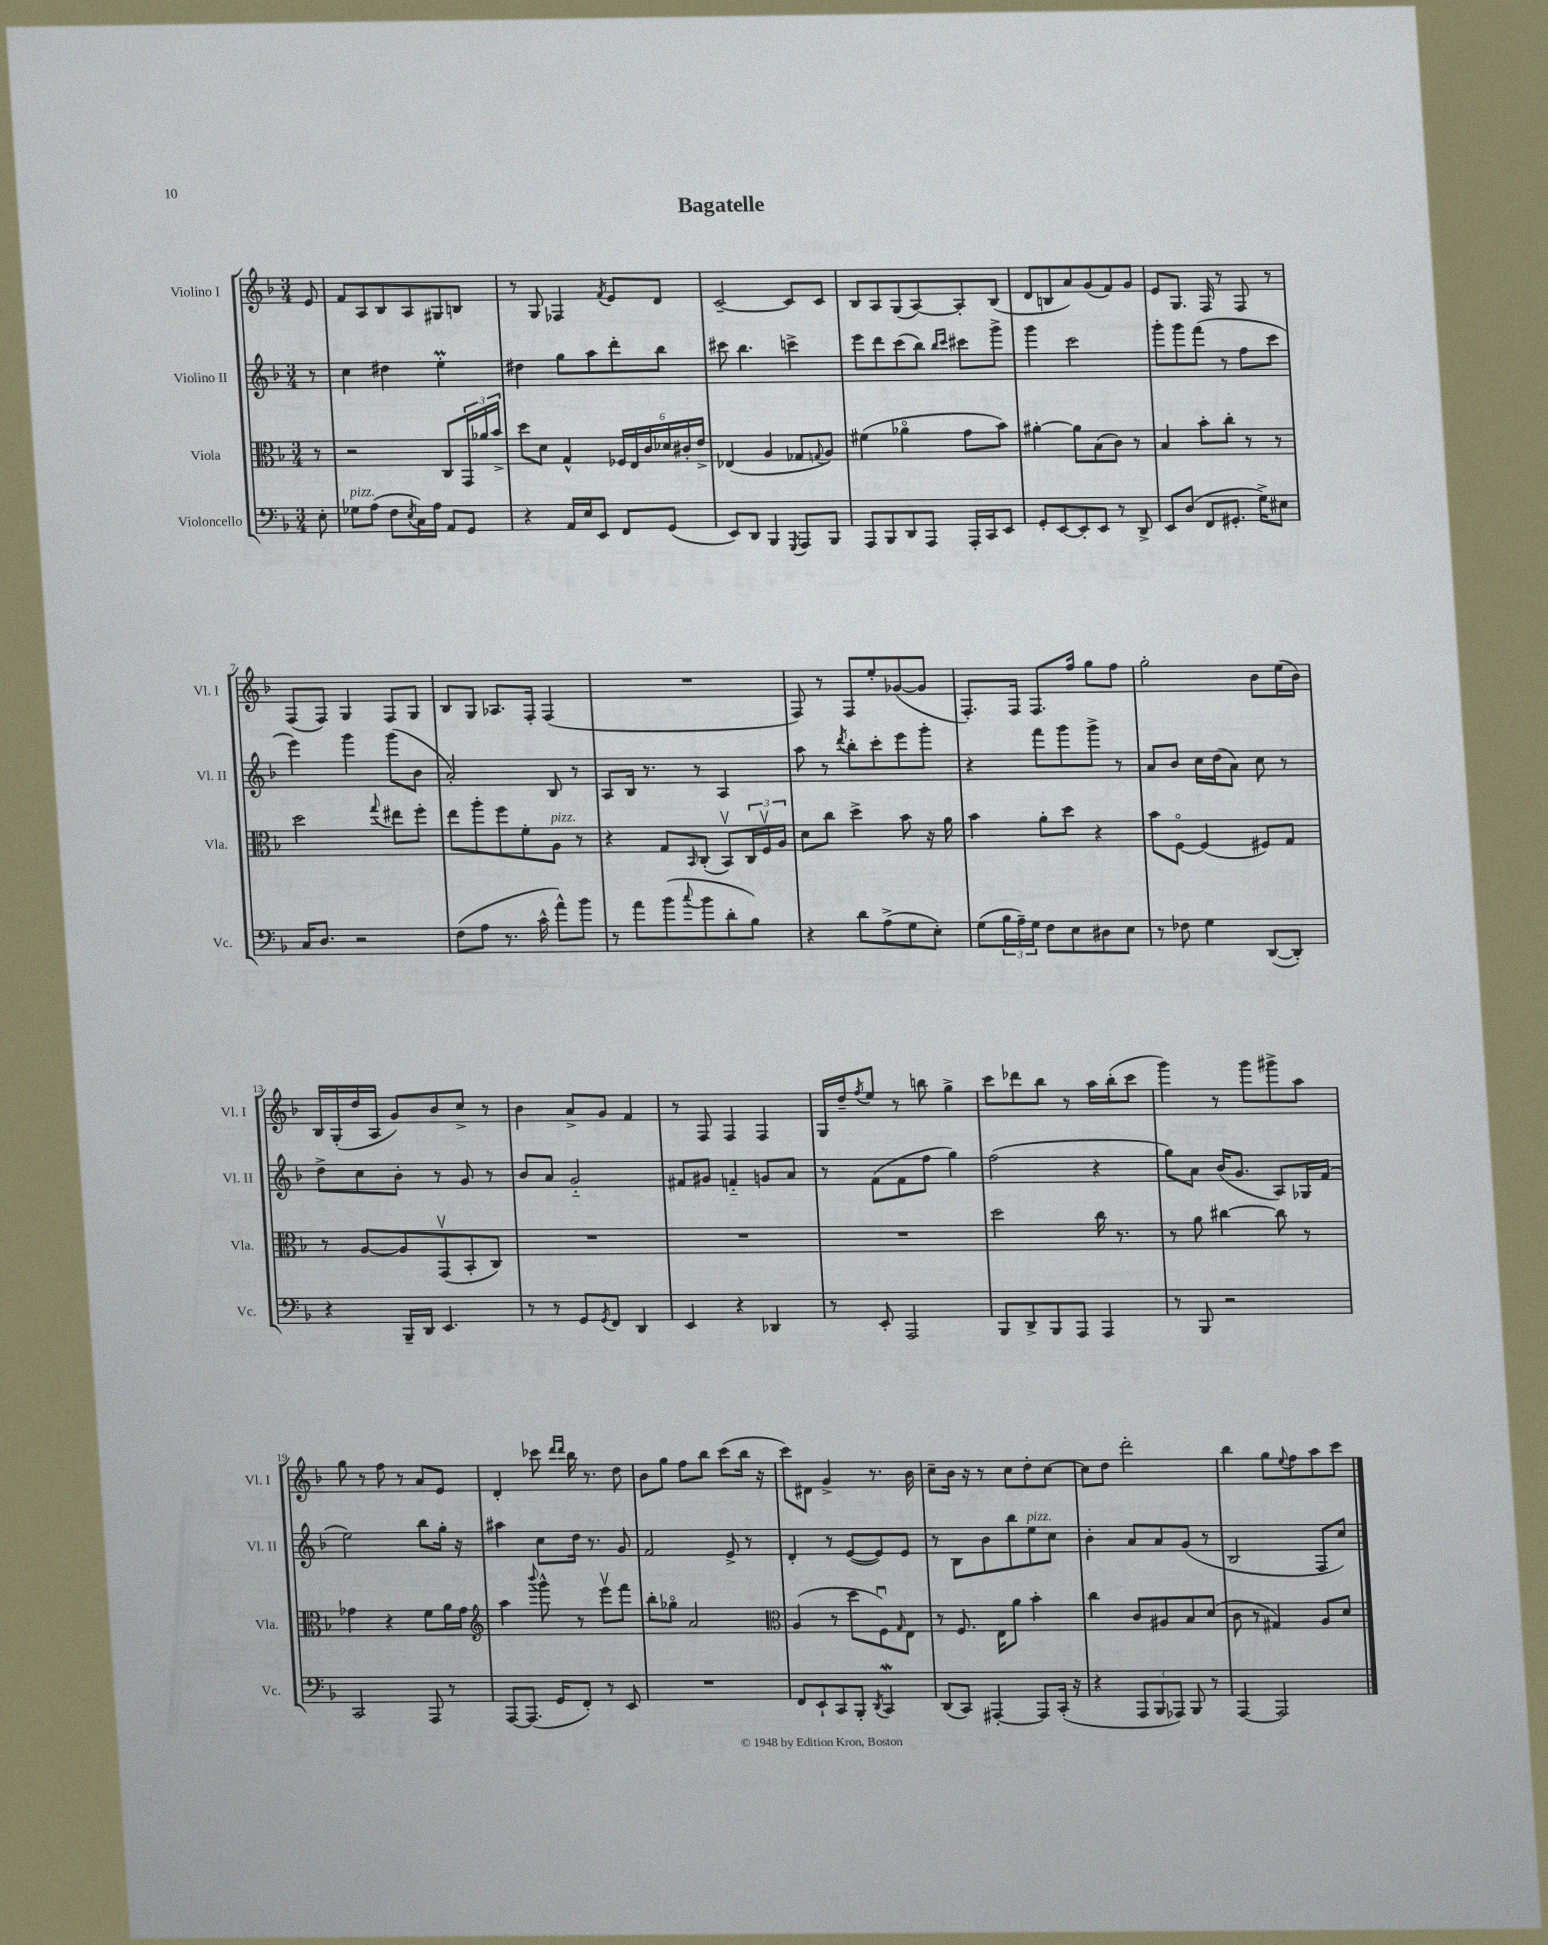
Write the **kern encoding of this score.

**kern	**kern	**kern	**kern
*staff4	*staff3	*staff2	*staff1
*clefF4	*clefC3	*clefG2	*clefG2
*k[b-]	*k[b-]	*k[b-]	*k[b-]
*M3/4	*M3/4	*M3/4	*M3/4
8E'	8r	8r	8e
=	=	=	=
8G-	2r	4cc	8f
(8A	.	.	8A
8F	.	4dd#	8B-
8qE	.	.	.
16C)	.	.	8A
16A	.	.	.
8AA	8C	4ee'	8G#
8GG	24GG	.	8B
.	24a-	.	.
.	24b-^	.	.
=	=	=	=
4r	8dd	4dd#	8r
.	8d	.	8G
16AA	4G^^	8gg	4F-
16E	.	.	.
8EE	.	8aa	.
.	.	.	8qf
8FF	24F-	8ddd'	8e
.	24E	.	.
.	24c	.	.
(8GG	24d-	8bb-	8d
.	24c#'	.	.
.	24e^	.	.
=	=	=	=
8EE)	(4E-	8ccc#	[2c~
8DD	.	4.bb-	.
4BBB-	4A	.	.
8qGGG	.	.	.
8AAA	8G-	4ccc^	8c]
.	8qqG	.	.
8BBB-	8A)	.	8c
=	=	=	=
8AAA	(4f#	8eee	8B-
8BBB-	.	8ddd	8A
8DD	4a-o	(8ccc	(8G
8AAA	.	8bb-)	[8A)
.	.	16qqbb-	.
.	.	16qqccc	.
16AAA'	8g	8ccc#	8A']
16CC	.	.	.
8EE	8b-)	8ggg^	(8B-
=	=	=	=
8GG'	[4a#'	4ggg	8d
[8EE	.	.	8B
8EE']	8a#]	2ccc	8a)
8EE	(8B-	.	(8g
8r	8c)	.	8f)
8DD^	8r	.	8g
=	=	=	=
8EE	4B-	8ggg'	8e
(8D	.	8ggg	8.G
8FF	8b-'	(8fff	.
.	.	.	16F
8.GG#'	8cc'	8r	8r
.	8r	8ff	8F
16G^)	.	.	.
8E#	8r	8ccc	8r
=	=	=	=
16C	2dd	4eee)	(8F
8.D	.	.	.
.	.	.	8F)
2r	.	4ggg	4G
.	8qqgg	.	.
.	8ee#	(8ggg	8F
.	8ff'	8b-	8G
=	=	=	=
(8F	8ee	2a')	8B-
8A	8aa'	.	8G
8.r	8ff	.	8.A-
.	8f'	.	.
16c^^	.	.	16F'
8a^^)	8A	8B-	(4F
8b-	8r	8r	.
=	=	=	=
8r	4r	8A	2.r
8a	.	16B-	.
.	.	8.r	.
(8b-	8G	.	.
8qqcc	16qqBB-	.	.
8b-	(8C'	8r	.
8d'	8BB-v)	4A	.
8B-)	24C	.	.
.	24Fv	.	.
.	24A	.	.
=	=	=	=
4r	8d	8aa	8F)
.	8cc	8r	8r
.	.	8qddd	.
8d	4dd^	8bb-'	8F
(8A^	.	8ccc'	8ee'
8G	8b-	8eee	([8g-
8E')	16r	8ggg'	8g-]
.	16a	.	.
=	=	=	=
(8G	4b-	4r	8.F')
24B-	.	.	.
24A~)	.	.	.
.	.	.	16F
24G	.	.	.
8F	8a'	8fff	8.F
8E	8dd	8ggg	.
.	.	.	16ff
8D#	4r	8ggg^	8gg
8E	.	8r	8ff
=	=	=	=
8r	8b-	8a	2gg'
8F-	[8Fo	8b-	.
4G	(4F]	16cc	.
.	.	(16dd	.
.	.	8a)	.
([8DD	8F#)	8cc	8b-
8DD'])	8G	8r	(16ee
.	.	.	16b-)
=	=	=	=
4r	8r	8dd^	16B-
.	.	.	(16G'
.	[8A	8cc	16dd
.	.	.	16A
16BBB-~	8A]	8b-'	8g)
16DD	.	.	.
4.EE	(8GGv	8r	8b-
.	8BB-'	8g	8cc^
.	8C)	8r	8r
=	=	=	=
8r	2.r	8b-	4b-
8r	.	8a	.
8GG	.	2g'~	8a^
8qGG	.	.	.
8FF	.	.	8g
4DD	.	.	4f
=	=	=	=
4EE	2.r	8f#	8r
.	.	8g#	8F
4r	.	4f'~	4F
4DD-	.	8g	4F
.	.	8a	.
=	=	=	=
8r	2.r	8r	16G
.	.	.	16dd~
.	.	.	8qff
8EE'	.	(8f	8ee
2AAA	.	8f	8r
.	.	8ff	8bb
.	.	4gg)	4gg^
=	=	=	=
8BBB-	2dd	(2ff	8ccc
8DD^	.	.	8ddd-
8BBB-	.	.	8bb-
8AAA	.	.	8r
4AAA	16cc	4r	16aa
.	8.r	.	(16bb-'
.	.	.	8ccc
=	=	=	=
8r	8r	8gg)	4ggg)
8BBB-	8a	8a	.
2r	[4cc#	(16b-	8r
.	.	8.g	.
.	.	.	8ggg
.	8cc#]	8A)	8ggg#^
.	8r	16G-	8aa
.	.	(16f	.
=	=	=	=
2CC	4g-	2ee)	8gg
.	.	.	8r
.	4r	.	8ff
.	.	.	8r
8AAA	8f	8bb-	8a
8r	16a	16gg'	8e
.	16g-	16r	.
=	=	=	=
*	*clefG2	*	*
[8AAA	4aa	4aa#	4d'
(8.AAA]	.	.	.
.	8qqbbb-	.	.
.	8ggg^^	8cc	8ccc-
16GG	.	.	.
.	.	.	16qqddd
.	.	.	16qqddd
8FF')	8r	16dd	16bb-
.	.	8.r	8.r
8r	8eeev	.	.
8EE	8fff	8g	8dd
=	=	=	=
2.r	8bb-'	2f	8b-
.	8gg-o	.	8gg
.	2a	.	8ff
.	.	.	8bb-
.	.	8e^	(8ccc
.	.	8r	16bb-
.	.	.	16r
=	=	=	=
*	*clefC3	*	*
8FF	(4A	4d'	8ccc)
8EE`	.	.	8d#
8CC	8r	8r	4g^
8BBB-'	8dd	([8e	.
8qDD	.	.	.
4CC	8Fu)	8e])	8.r
.	16qqG	.	.
.	8E	8e	.
.	.	.	16b-
=	=	=	=
(8DD	8r	8r	8cc~
8CC)	8.F	8B-	16b-
.	.	.	16r
[4AAA#'	.	8b-	8r
.	16E	.	.
.	8a	8bb-	8cc
8AAA#]	4b-'	8ee	8dd'
(16CC'	.	8cc	[8cc
16r	.	.	.
=	=	=	=
4r	4cc	4b-'	8cc]
.	.	.	8dd
12AAA	8c	8a	2ddd'
12BBB-	.	.	.
.	8A#	8a	.
12AAA-)	.	.	.
8BBB-	8B-	(8g	.
8r	(8d	8r	.
=	=	=	=
[4AAA	8c	2B-	4bb-
.	8r	.	.
2AAA]	4G#)	.	8gg
.	.	.	8qqee
.	.	.	8ff
.	8A	8F	8aa
.	8d	8cc)	8ccc
==	==	==	==
*-	*-	*-	*-
